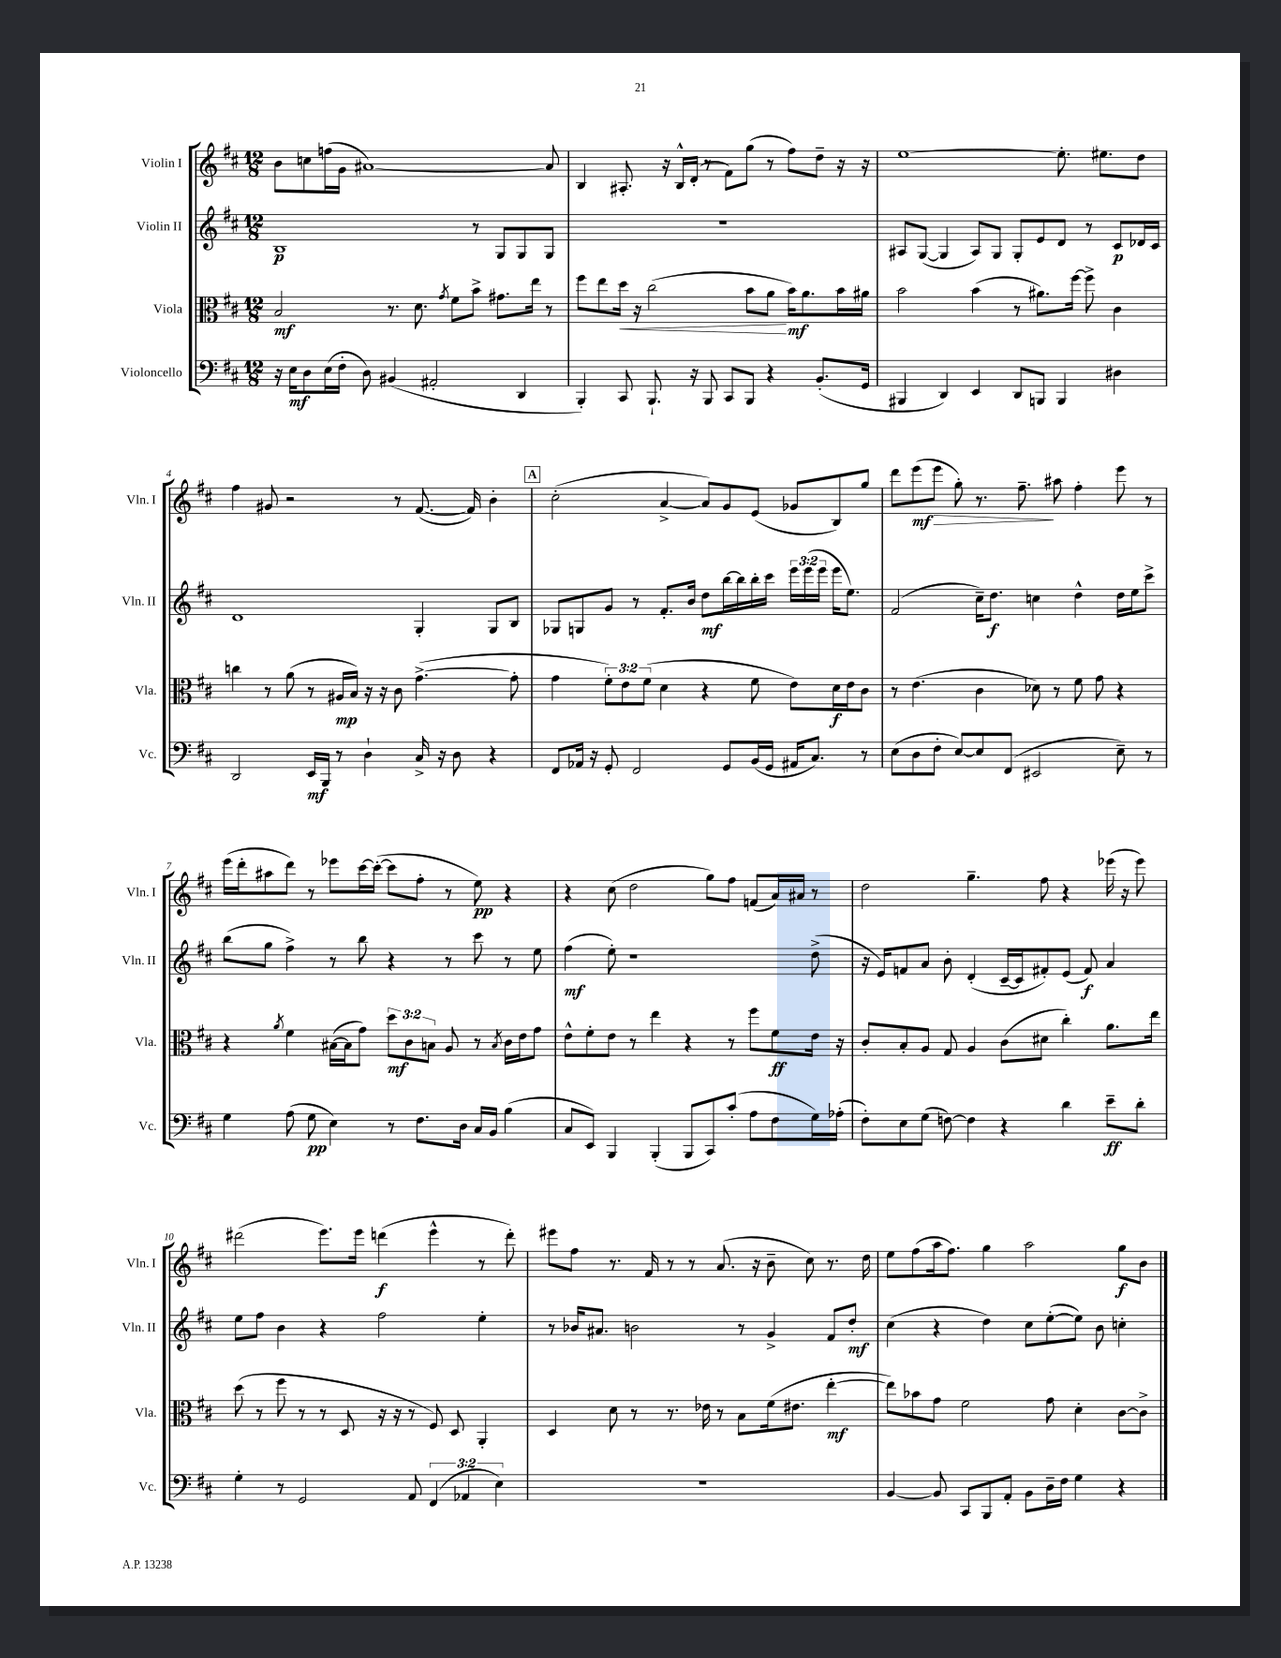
<<
\new StaffGroup <<
\new Staff = "s0" \with { instrumentName = "Violin I" shortInstrumentName = "Vln. I" } {
    \clef treble \key d \major \numericTimeSignature \time 12/8
    \autoBeamOff b'8[ c''8 f''16( g'16] ais'1~) ais'8 |
    b4 ais8.-. r16 b16[-^ d'16]-.( r8 fis'8[) g''8]( r8 fis''8[) d''8]-- r16 r16 |
    e''1~ e''8.-. eis''8.[ d''8] |
    fis''4 gis'8 r2 r8 fis'8.~( fis'16) b'4-. |
    \mark \markup { \box "A" } cis''2-.( a'4~-> a'8[) g'8 e'8]( ges'8[ b8) g''8] |
    d'''8[ e'''8\mf( e'''8]\> g''8-.) r8. fis''8.--\! ais''8 fis''4-. e'''8 r8 |
    e'''16[( d'''16-. ais''8 d'''8]) r8 ees'''8[ cis'''16~ cis'''16]~-.( cis'''8[ fis''8]-. r8 e''8\pp) r4 |
    r4 cis''8( d''2 g''8[) fis''8] f'8[( a'16) ais'16] r8 |
    d''2 g''4.-- fis''8 r4 ees'''16( r16 ees'''8) |
    dis'''2( e'''8.[) e'''16] d'''4\f( e'''4-^ r8 d'''8-.) |
    eis'''8[ fis''8] r8. fis'16 r8 r8 a'8.( r16 b'8-- cis''8) r8. d''16 |
    e''8[ fis''8( a''16 fis''8.]) g''4 a''2 g''8[\f b'8] \bar "|." |
}
\new Staff = "s1" \with { instrumentName = "Violin II" shortInstrumentName = "Vln. II" } {
    \clef treble \key d \major \numericTimeSignature \time 12/8 \override Staff.TupletNumber.text = #tuplet-number::calc-fraction-text
    \autoBeamOff b1\p r8 g8[ g8 g8] |
    R1. |
    ais8[ g8]~( g4 ais8[) g8] g8[-. e'8 d'8] r8 cis'8[\p des'16 cis'16] |
    d'1 g4-. g8[ b8] |
    \mark \markup { \box "A" } ges8[ g8 g'8] r8 fis'8.[-. b'16] d''8[\mf b''16~ b''16 b''16-. cis'''16] \tuplet 3/2 { e'''16[ e'''16( e'''16] } e'''16[ e''8.]) |
    fis'2( cis''16[--) d''8.]\f c''4 d''4-^ d''16[ e''16 cis'''8]-> |
    b''8[( g''8] fis''4->) r8 b''8 r4 r8 cis'''8 r8 e''8 |
    fis''4\mf( e''8-.) r1 d''8->( |
    r16 e'16[) f'8 a'8] b'8-. d'4-.( cis'16[~-- cis'16 fis'8-.) e'8]( fis'8\f) a'4 |
    e''8[ fis''8] b'4 r4 fis''2 e''4-. |
    r8 bes'16[ ais'8.] b'2 r8 g'4-> fis'8[ d''8]-.\mf |
    cis''4( r4 d''4) cis''8[ e''8~-.( e''8]) b'8 c''4-. \bar "|." |
}
\new Staff = "s2" \with { instrumentName = "Viola" shortInstrumentName = "Vla." } {
    \clef alto \key d \major \numericTimeSignature \time 12/8 \override Staff.TupletNumber.text = #tuplet-number::calc-fraction-text
    \autoBeamOff b2\mf r8. d'8. \acciaccatura { g'8 } fis'8[ b'8]-> gis'8.[ e''16] r8 |
    fis''8[ e''8 d''16]\< r16 cis''2( b'8[ a'8]\! b'16[\mf) a'8. b'16 ais'16] |
    b'2 b'4( r8 ais'8.[) fis''16]~ fis''8-> cis'4 |
    c''4 r8 a'8( r8 ais16[\mp b16]) r16 r16 cis'8 g'4.~->( g'8-. |
    \mark \markup { \box "A" } g'4 \tuplet 3/2 { fis'8[-.) e'8 fis'8]( } d'4 r4 fis'8 e'8[) d'16\f e'16 cis'8] |
    r8 e'4.( cis'4 des'8) r8 fis'8 g'8 r4 |
    r4 \acciaccatura { a'8 } fis'4 bis16[~( bis16 g'8]) \tuplet 3/2 { d''8[\mf cis'8 b8] } a8 r8 \acciaccatura { b8 } cis'16[ e'16 g'8] |
    e'8[-^ fis'8-. e'8] r8 e''4 r4 r8 fis''8[ fis'8\ff e'16] r16 |
    cis'8[-. b8-. a8] g8 a4 cis'8[( dis'8] cis''4-.) a'8.[ e''16] |
    d''8( r8 fis''8 r8 r8 d8 r16 r16 r8 fis8) d8 a,4-. |
    d4 d'8 r8 r8. ees'16 r8 b8[ fis'16( eis'8.] e''4~-.\mf |
    e''8[) bes'8 g'8] fis'2 g'8 d'4-. cis'8[~ cis'8]-> \bar "|." |
}
\new Staff = "s3" \with { instrumentName = "Violoncello" shortInstrumentName = "Vc." } {
    \clef bass \key d \major \numericTimeSignature \time 12/8 \override Staff.TupletNumber.text = #tuplet-number::calc-fraction-text
    \autoBeamOff r16 e16[\mf d8 e16( fis16]-. d8) bis,4( ais,2-. d,4 |
    b,,4-.) cis,8 b,,8.-! r16 b,,8 cis,8[ b,,8] r4 b,8.[-.( g,16] |
    bis,,4 d,4) e,4 d,8[ b,,8] b,,4 dis4 |
    d,2 e,16[\mf b,,16] r8 d4-! cis16-> r16 d8 r4 |
    \mark \markup { \box "A" } fis,8[ aes,16] r16 g,8-. fis,2 g,8[ b,16( g,16] ais,16[ cis8.]) r8 |
    e8[( d8 fis8]-. e8[~) e8 fis,8]( eis,2 e8--) r8 |
    g4 a8( g8\pp e4) r8 fis8.[ d16] cis16[ b,16] b4( |
    cis8[ e,8]) b,,4 b,,4-.( b,,8[ cis,8) cis'8]-.( a8[ fis8 g16) aes16]-.( |
    fis8[-.) e8 g8]( f8~) f4 r4 d'4 e'8[--\ff d'8]-. |
    g4-. r8 g,2 a,8 \tuplet 3/2 { fis,4( aes,4 e4) } |
    R1. |
    b,4~ b,8 cis,8[ b,,8 a,8]-. b,8[ d16-- fis16] g4 r4 \bar "|." |
}
>>
>>
